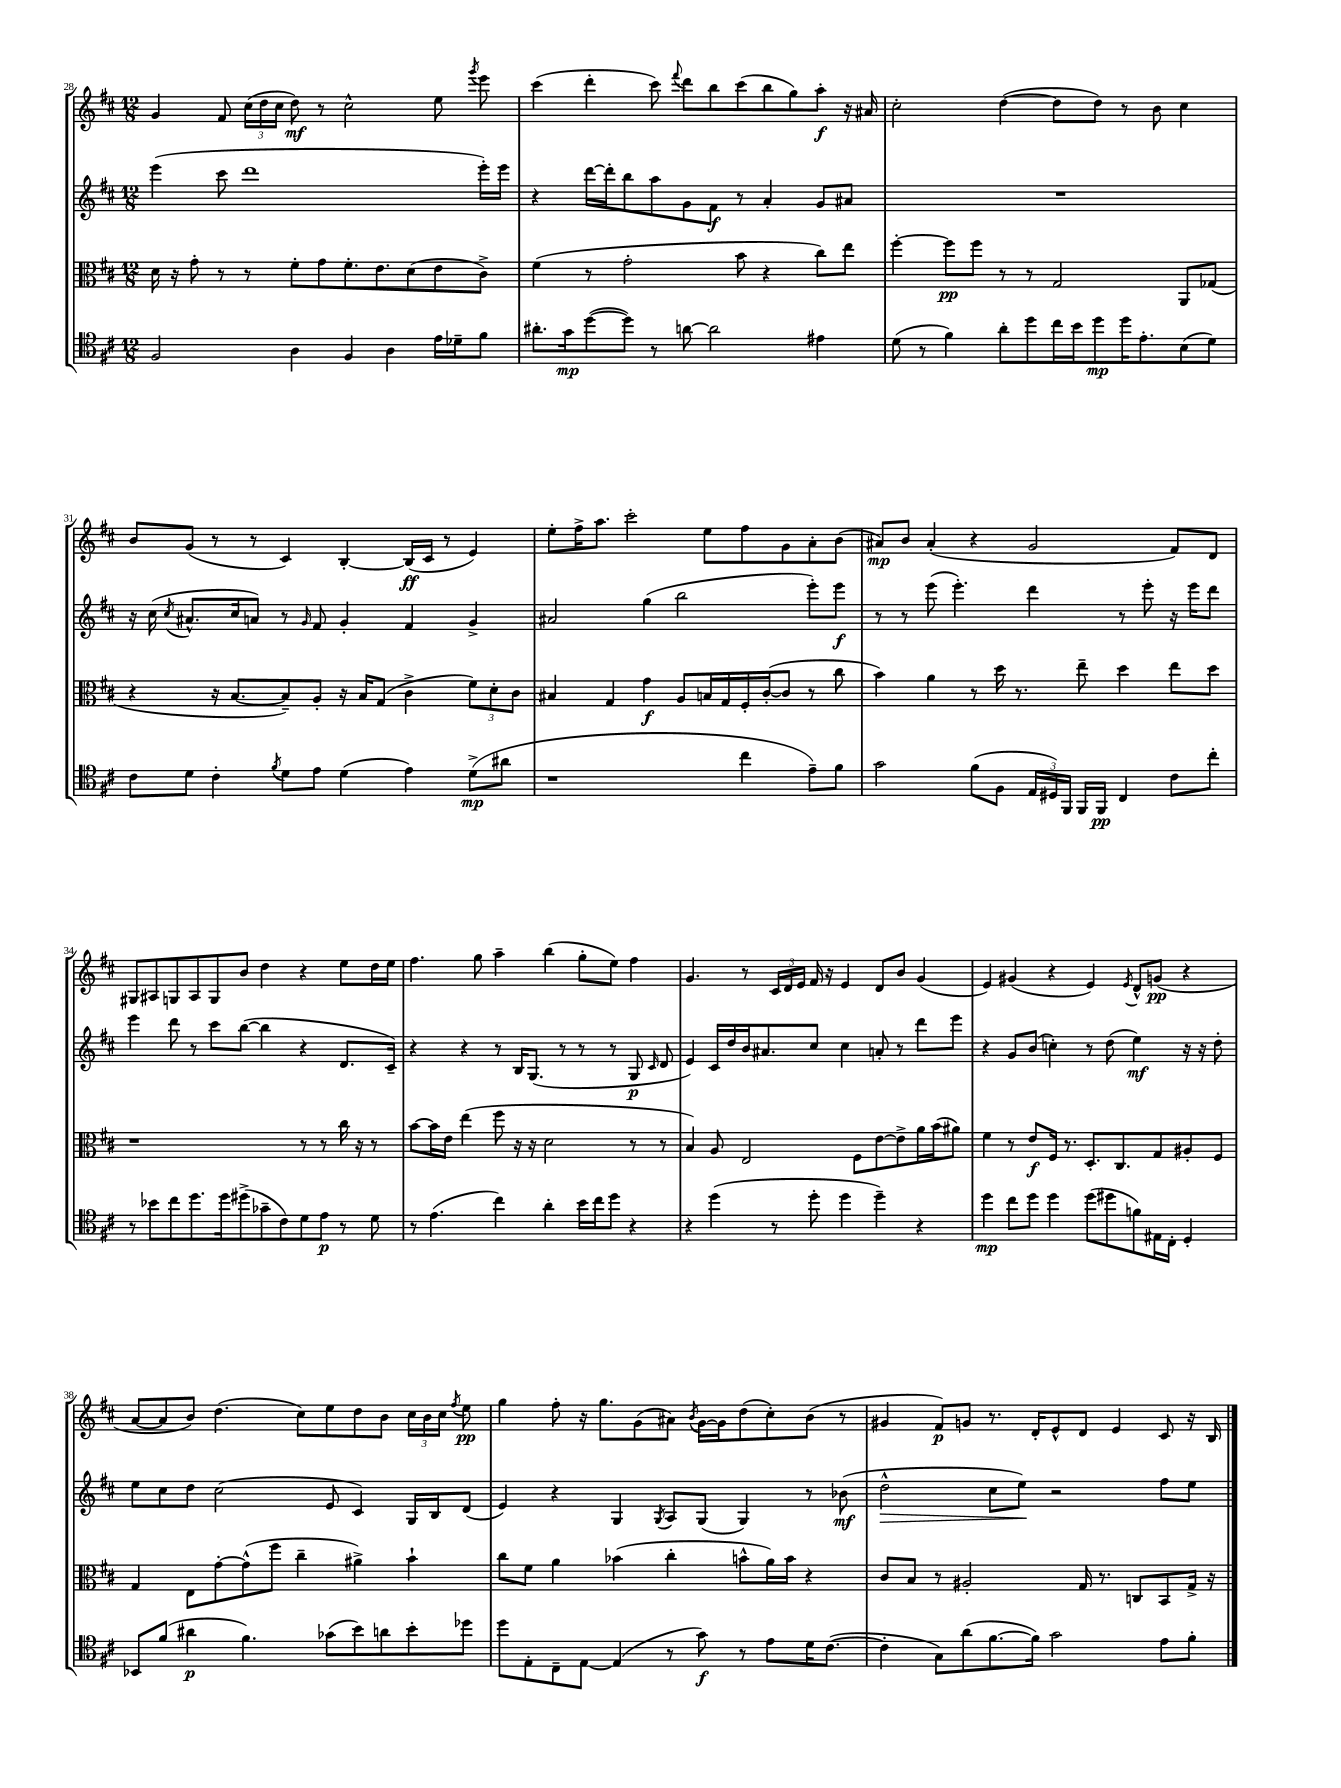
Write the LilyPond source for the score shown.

<<
\new StaffGroup <<
\new Staff = "s0" {
    \clef treble \key d \major \numericTimeSignature \time 12/8
    \autoBeamOff g'4 fis'8 \tuplet 3/2 { cis''16[( d''16 cis''16] } d''8\mf) r8 cis''2-^ e''8 \acciaccatura { g'''8 } e'''8 |
    cis'''4( d'''4-. cis'''8) \appoggiatura { fis'''8 } d'''8[ b''8 cis'''8( b''8 g''8) a''8]-.\f r16 ais'16 |
    cis''2-. d''4~( d''8[ d''8]) r8 b'8 cis''4 |
    b'8[ g'8]( r8 r8 cis'4) b4~-. b16[\ff( cis'16] r8 e'4) |
    e''8[-. fis''16-> a''8.] cis'''2-. e''8[ fis''8 g'8 a'8-. b'8]( |
    ais'8[\mp) b'8] ais'4-.( r4 g'2 fis'8[) d'8] |
    gis8[ ais8 g8 ais8 g8 b'8] d''4 r4 e''8[ d''16 e''16] |
    fis''4. g''8 a''4-- b''4( g''8[-. e''8]) fis''4 |
    g'4. r8 \tuplet 3/2 { cis'16[ d'16 e'16] } fis'16 r16 e'4 d'8[ b'8] g'4( |
    e'4) gis'4( r4 e'4) \acciaccatura { e'8 } d'8[-^ g'8]\pp( r4 |
    a'8[~ a'8 b'8]) d''4.( cis''8[) e''8 d''8 b'8] \tuplet 3/2 { cis''16[ b'16 cis''16] } \acciaccatura { fis''8 } e''8\pp |
    g''4 fis''8-. r16 g''8.[ g'8( ais'8]) \acciaccatura { b'8 } g'16[~ g'16 d''8( cis''8-.) b'8]( r8 |
    gis'4 fis'8[\p) g'8] r8. d'16[-. e'8-^ d'8] e'4 cis'8 r16 b16 \bar "|." |
}
\new Staff = "s1" {
    \clef treble \key d \major \numericTimeSignature \time 12/8
    \autoBeamOff e'''4( cis'''8 d'''1 e'''16[-.) e'''16] |
    r4 d'''16[~ d'''16-. b''8 a''8 g'8 fis'8]\f r8 a'4-. g'8[ ais'8] |
    R1. |
    r16 cis''16( \acciaccatura { cis''8 } ais'8.[-^ cis''16 a'8]) r8 \grace { g'16 } fis'8 g'4-. fis'4 g'4-> |
    ais'2 g''4( b''2 e'''8[-.) e'''8]\f |
    r8 r8 e'''8( e'''4.-.) d'''4 r8 e'''8-. r16 e'''16[ d'''8] |
    e'''4 d'''8 r8 cis'''8[ b''8]~( b''4 r4 d'8.[ cis'16]--) |
    r4 r4 r8 b16[ g8.]( r8 r8 r8 g8\p \grace { cis'16 } d'8 |
    e'4) cis'16[ d''16 b'16 ais'8. cis''8] cis''4 a'8-. r8 d'''8[ e'''8] |
    r4 g'8[ b'8]( c''4-.) r8 d''8( e''4\mf) r16 r16 d''8-. |
    e''8[ cis''8 d''8] cis''2( e'8 cis'4) g16[ b16 d'8]( |
    e'4) r4 g4 \acciaccatura { g8 } a8[ g8]( g4) r8 bes'8\mf( |
    d''2-^\> cis''8[ e''8]\!) r2 fis''8[ e''8] \bar "|." |
}
\new Staff = "s2" {
    \clef alto \key d \major \numericTimeSignature \time 12/8
    \autoBeamOff d'16 r16 g'8-. r8 r8 fis'8[-. g'8 fis'8.-. e'8. d'8( e'8 cis'8]->) |
    fis'4( r8 g'2-. b'8 r4 cis''8[) e''8] |
    fis''4~-. fis''8[\pp fis''8] r8 r8 g2 a,8[ ges8]( |
    r4 r16 b8.[~ b8--) a8]-. r16 b16[ g8]( cis'4-> \tuplet 3/2 { fis'8[) d'8-. cis'8] } |
    bis4 g4 g'4\f a8[ b16 g16 fis16-. cis'16~-.( cis'8] r8 cis''8 |
    b'4) a'4 r8 d''16 r8. e''8-- d''4 e''8[ d''8] |
    r1 r8 r8 cis''16 r16 r8 |
    b'8[~ b'16 e'16] e''4( fis''8 r16 r16 d'2 r8 r8 |
    b4) a8 e2 fis8[ e'8~ e'8-> a'16 b'16( ais'8]) |
    fis'4 r8 e'8[\f fis16] r8. d8.[-. cis8. g8 ais8-. fis8] |
    g4 e8[ g'8~-. g'8-^( fis''8] cis''4-- ais'4->) b'4-! |
    cis''8[ fis'8] a'4 bes'4( cis''4-. b'8[-^ a'16) b'16] r4 |
    cis'8[ b8] r8 ais2-. g16 r8. c8[ b,8 g16]-> r16 \bar "|." |
}
\new Staff = "s3" {
    \clef tenor \key d \major \numericTimeSignature \time 12/8
    \autoBeamOff fis2 a4 fis4 a4 e'16[ des'16-- fis'8] |
    ais'8.[-. g'16\mp d''8~( d''8]) r8 a'8~ a'2 eis'4 |
    d'8( r8 fis'4) a'8[-. d''8 cis''16 b'16 d''8\mp d''16 e'8.-. b8( d'8]) |
    cis'8[ d'8] cis'4-. \acciaccatura { fis'8 } d'8[ e'8] d'4( e'4) d'8[->\mp( ais'8] |
    r1 cis''4 e'8[--) fis'8] |
    g'2 fis'8[( fis8] \tuplet 3/2 { e16[ dis16) fis,16] } fis,16[ fis,16]\pp cis4 cis'8[ cis''8]-. |
    r8 bes'8[ cis''8 d''8. d''16 dis''8->( ges'8-- cis'8) d'8 e'8]\p r8 d'8 |
    r8 e'4.( cis''4) a'4-. b'16[ cis''16 d''8] r4 |
    r4 d''4( r8 d''8-. d''4 d''4--) r4 |
    d''4\mp cis''8[ d''8] d''4 d''8[( dis''8 f'8) eis16 cis16]-. d4-. |
    bes,8[ fis'8]( ais'4\p fis'4.) ges'8[( b'8) a'8 b'8-. des''8] |
    d''8[ e8-. cis8-- e8]~ e4( r8 g'8\f) r8 e'8[ d'16 cis'8.]~( |
    cis'4-. g8[) a'8( fis'8.~ fis'16]) g'2 e'8[ fis'8]-. \bar "|." |
}
>>
>>
\layout { \context { \Score currentBarNumber = #28 } }
